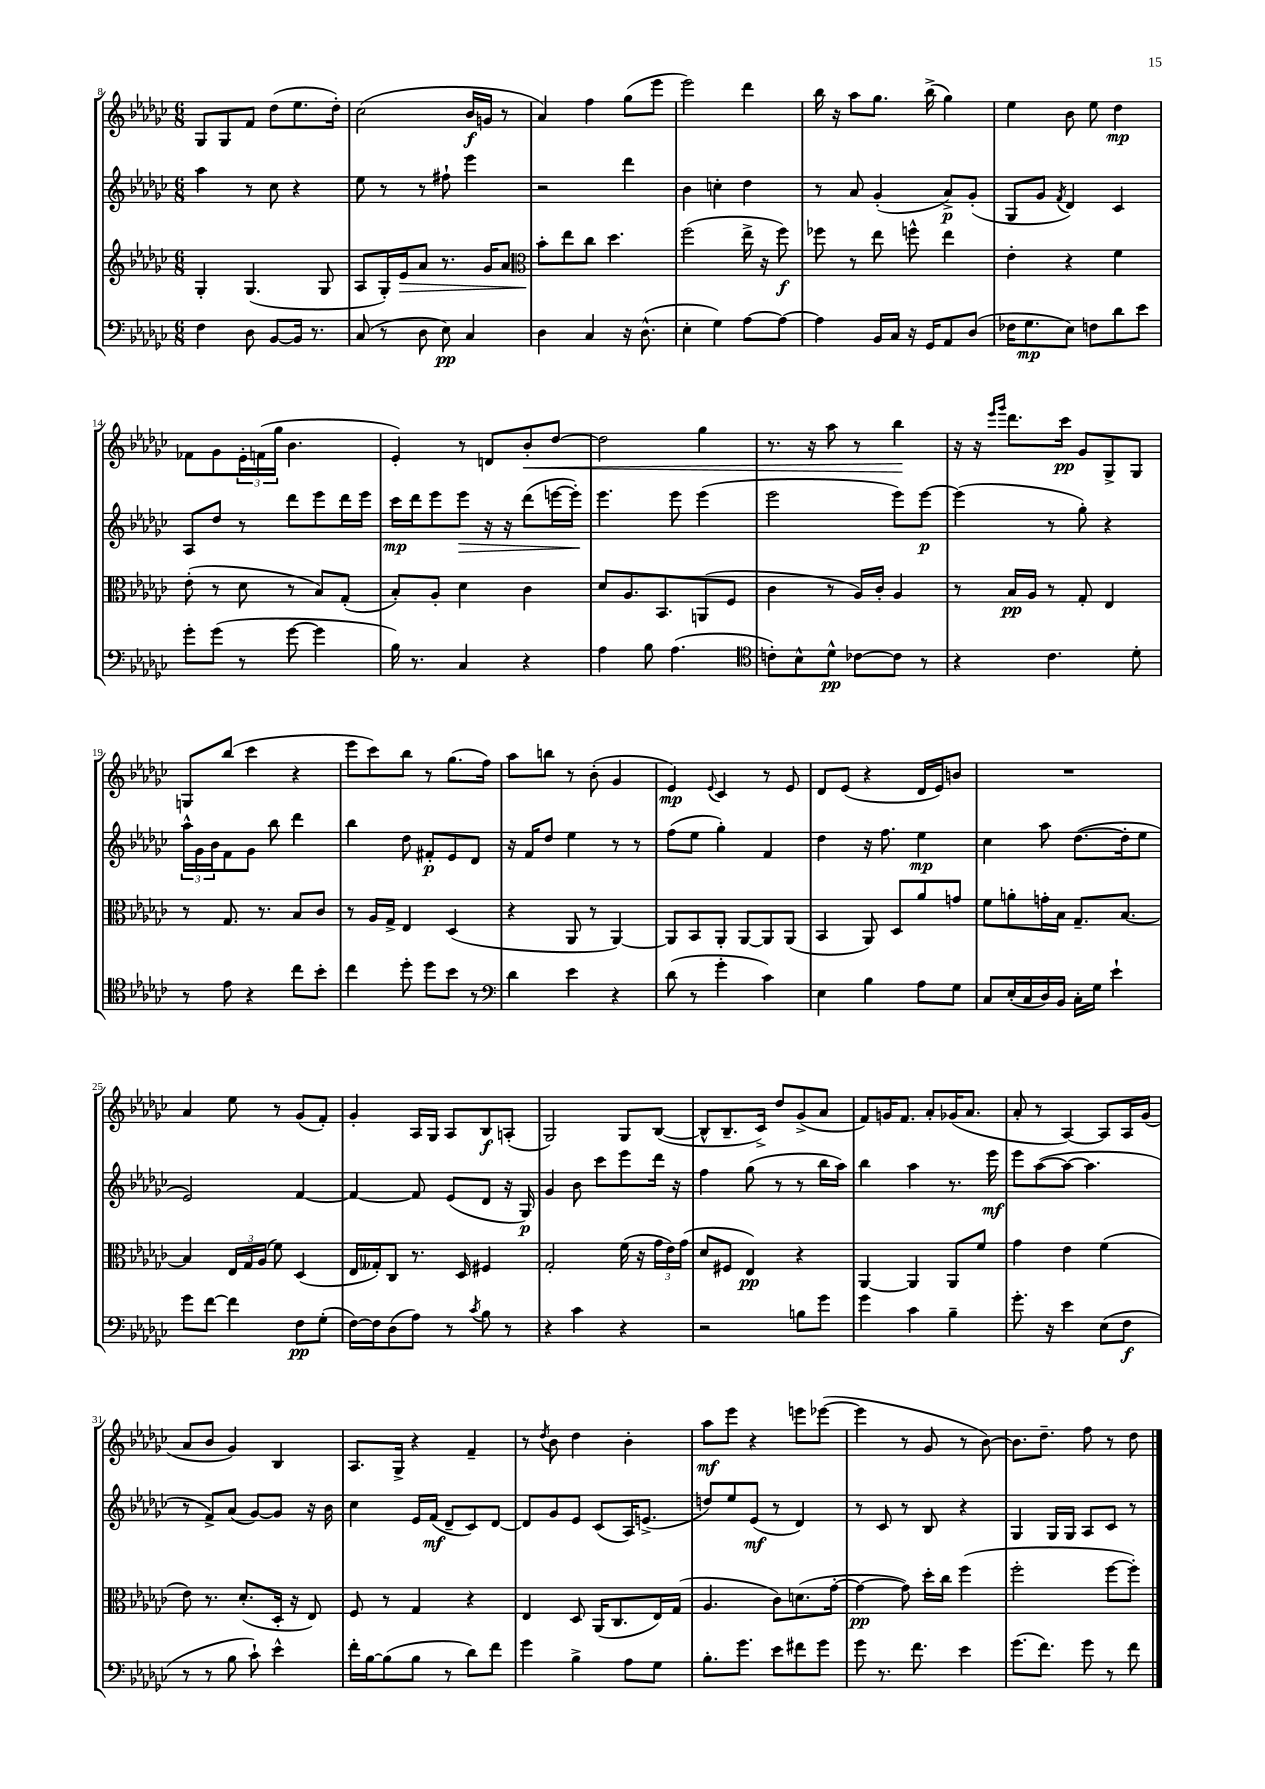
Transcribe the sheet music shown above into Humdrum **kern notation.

**kern	**kern	**kern	**kern
*staff4	*staff3	*staff2	*staff1
*clefF4	*clefG2	*clefG2	*clefG2
*k[b-e-a-d-g-c-]	*k[b-e-a-d-g-c-]	*k[b-e-a-d-g-c-]	*k[b-e-a-d-g-c-]
*M6/8	*M6/8	*M6/8	*M6/8
4F\	4G-'/	4aa-\	8G-/L
.	.	.	8G-/
8D-\	(4.G-/	8r	8f/J
[8BB-/L	.	8cc-\	(8dd-\L
16BB-/]Jk	.	4r	8.ee-\
8.r	.	.	.
.	8G-/	.	.
.	.	.	16dd-'\Jk)
=	=	=	=
(8C-/	8A-/L	8ee-\	(2cc-\
8r	16G-'/L)	8r	.
.	16e-/J	.	.
8D-\	8a-/J	8r	.
8E-\)	8.r	8ff#`\	.
4C-/	.	4eee-\	16b-/LL
.	16g-/LK	.	16g/JJ
.	8a-/J	.	8r
=	=	=	=
*	*clefC3	*	*
4D-\	8b-'\L	2r	4a-/)
.	8ee-\	.	.
4C-/	8cc-\J	.	4ff\
.	4.dd-\	.	.
16r	.	4ddd-\	(8gg-\L
(8.D-^^\	.	.	.
.	.	.	8eee-\J
=	=	=	=
4E-'\	(2ff\	4b-\	2eee-\)
4G-\)	.	4cc'\	.
[8A-\L	16ee-^\	4dd-\	4ddd-\
.	16r	.	.
8A-\_J	8ff\)	.	.
=	=	=	=
4A-\]	8ff-\	8r	16bb-\
.	.	.	16r
.	8r	8a-/	8aa-\L
16BB-/LL	8ee-\	(4g-'/	8.gg-\J
16C-/JJ	.	.	.
16r	8ff^^\	.	.
16GG-/LK	.	.	(16bb-^\
8AA-/	4ee-\	8a-^/L)	4gg-\)
(8D-/J	.	(8g-'/J	.
=	=	=	=
16F-\LK	4e-'\	8G-/L	4ee-\
8.G-\	.	.	.
.	.	8g-/J	.
.	.	8qf/	.
8E-\J)	4r	4d-/)	8b-\
8F\L	.	.	8ee-\
8d-\	4f\	4c-/	4dd-\
8e-\J	.	.	.
=	=	=	=
8g-'\L	(8e-'\	8A-/L	8f-\L
(8g-\J	8r	8dd-/J	8g-\
8r	8d-\	8r	24e-'\L
.	.	.	(24f\
.	.	.	24gg-\JJ
[8g-\	8r	8ddd-\L	4.b-\
4g-\]	8B-/L)	8eee-\	.
.	(8G-'/J	16ddd-\L	.
.	.	16eee-\JJ	.
=	=	=	=
16B-\)	8B-'/L)	16ccc-\LL	4e-'/)
8.r	.	16ddd-\J	.
.	8A-'/J	8eee-\	.
4C-/	4d-\	8eee-\J	8r
.	.	16r	8d/L
.	.	16r	.
4r	4c-\	(8ddd-\L	8b-'/
.	.	[16eee\L	[8dd-/J
.	.	16eee'\]JJ)	.
=	=	=	=
4A-\	8d-/L	4.eee-\	2dd-\]
.	8.A-/	.	.
8B-\	.	.	.
.	8.BB-/	.	.
(4.A-\	.	8eee-\	.
.	(8AA/	(4eee-\	4gg-\
.	8F/J	.	.
=	=	=	=
*clefC4	*	*	*
8c'\L)	4c-\	2eee-\	8.r
8B-^^\	.	.	.
.	.	.	16r
8d-^^\J	8r	.	8aa-\
[8c-\L	16A-/LL)	.	8r
.	16c-'/JJ	.	.
8c-\]J	4A-/	8eee-\L)	4bb-\
8r	.	[8eee-\J	.
=	=	=	=
4r	8r	(4eee-\]	16r
.	.	.	16r
.	.	.	16qqeee-/LL
.	.	.	16qqggg-/JJ
.	16B-/LL	.	8.ddd-\L
.	16A-/JJ	.	.
4.c-\	8r	8r	.
.	.	.	16ccc-\Jk
.	8G-'/	8gg-'\)	8g-/L
.	4E-/	4r	8G-^/
8d-'\	.	.	8G-/J
=	=	=	=
8r	8r	24aa-^^\LL	8G/L
.	.	24g-\	.
.	.	24b-\J	.
8e-\	8.G-/	8f\	(8bb-/J
4r	.	8g-\J	4ccc-\
.	8.r	.	.
.	.	8bb-\	.
8cc-\L	8B-/L	4ddd-\	4r
8b-'\J	8c-/J	.	.
=	=	=	=
4cc-\	8r	4bb-\	8eee-\L
.	16A-/LL	.	8ccc-\)
.	16G-^/JJ	.	.
8dd-'\	4E-/	8dd-\	8bb-\J
8dd-\L	.	8f#'/L	8r
8b-\J	(4D-/	8e-/	(8.gg-\L
8r	.	8d-/J	.
.	.	.	16ff\Jk)
=	=	=	=
*clefF4	*	*	*
4d-\	4r	16r	8aa-\L
.	.	16f/LK	.
.	.	8dd-/J	8bb\J
4e-\	8AA-/	4ee-\	8r
.	8r	.	(8b-'\
4r	[4AA-/)	8r	4g-/
.	.	8r	.
=	=	=	=
(8d-\	8AA-/]L	(8ff\L	4e-/)
8r	8BB-/	8ee-\J	.
.	.	.	8qqe-/
4g-'\	8AA-'/J	4gg-'\)	4c-/
.	[8AA-/L	.	.
4c-\)	8AA-/]	4f/	8r
.	(8AA-/J	.	8e-/
=	=	=	=
4E-\	4BB-/	4dd-\	8d-/L
.	.	.	(8e-/J
4B-\	8AA-/)	16r	4r
.	.	8.ff\	.
.	8D-/L	.	.
8A-\L	8a-/	4ee-\	16d-/LL
.	.	.	16e-/J)
8G-\J	8g/J	.	8b/J
=	=	=	=
8C-/L	8f\L	4cc-\	2.r
(16E-'/L	8a'\	.	.
16C-/	.	.	.
16D-/)	16g'\L	8aa-\	.
16BB-/JJ	16B-\JJ	.	.
16C-'\LL	8.G-~/L	([8.dd-\L	.
16G-\JJ	.	.	.
4e-`\	.	.	.
.	[8.B-/J	16dd-'\]k	.
.	.	8ee-\J	.
=	=	=	=
8g-\L	4B-/]	2e-/)	4a-/
[8f\J	.	.	.
4f\]	24E-/LL	.	8ee-\
.	24G-/	.	.
.	(24A-/JJ	.	.
.	8f\)	.	8r
8F\L	(4D-/	[4f/	(8g-/L
(8G-'\J	.	.	8f'/J)
=	=	=	=
[16F\LL)	16E-/LL	4f/_	4g-'/
16F\]J	16G--'/J)	.	.
(8D-\	8C-/J	.	.
8A-\J)	8.r	8f/]	16A-/LL
.	.	.	16G-/JJ
8r	.	(8e-/L	8A-/L
.	16D-/	.	.
8qc-/	.	.	.
8B-\	4F#/	8d-/J	8B-/
8r	.	16r	(8A'/J
.	.	16G-/)	.
=	=	=	=
4r	2G-'/	4g-/	2G-/)
4c-\	.	8b-\	.
.	.	8ccc-\L	.
4r	(16f\	8eee-\	8G-/L
.	16r	.	.
.	24g-\LL	16ddd-\Jk	([8B-/J
.	24e-\)	.	.
.	.	16r	.
.	(24g-\JJ	.	.
=	=	=	=
2r	8d-/L	4ff\	8B-^^/]L
.	8F#/J	.	8.B-~/
.	4E-/)	(8gg-\	.
.	.	.	16c-^/Jk)
.	.	8r	8dd-/L
8B\L	4r	8r	(8g-^/
8g-\J	.	16bb-\LL	8a-/J
.	.	16aa-\JJ)	.
=	=	=	=
4g-\	[4AA-/	4bb-\	8f/L)
.	.	.	16g/K
.	.	.	8.f/J
4c-\	4AA-/]	4aa-\	.
.	.	.	8a-'/L
4B-~\	8AA-/L	8.r	(16g-/K
.	.	.	8.a-/J
.	8f/J	.	.
.	.	16eee-\	.
=	=	=	=
8.g-'\	4g-\	8eee-\L	8a-'/
.	.	([8aa-\	8r
16r	.	.	.
4e-\	4e-\	8aa-\_J	[4A-/)
.	.	4.aa-\]	.
(8E-\L	(4f\	.	8A-/]L
8F\J	.	.	16A-/L
.	.	.	(16g-/JJ
=	=	=	=
8r	8e-\)	8r	8a-/L
8r	8.r	8f^/L)	8b-/J
8B-\	.	(8a-/J	4g-/)
.	(8.d-'/L	.	.
8c-`\)	.	[8g-/L)	.
4e-^^\	16D-'/Jk	8g-/]J	4B-/
.	16r	.	.
.	8E-/)	16r	.
.	.	16b-\	.
=	=	=	=
16f'\LL	8F/	4cc-\	8.A-/L
[16B-\J	.	.	.
(8B-\]	8r	.	.
.	.	.	16G-^/Jk
8B-\J	4G-/	16e-/LL	4r
.	.	(16f/JJ	.
8r	.	8d-~/L	.
8d-\L)	4r	8c-/)	4f~/
8f\J	.	[8d-/J	.
=	=	=	=
4g-\	4E-/	8d-/]L	8r
.	.	.	8qdd-/
.	.	8g-/	8b-\
4B-^\	8D-/	8e-/J	4dd-\
.	(16AA-/LK	(8c-/L	.
.	8.C-/	.	.
8A-\L	.	16A-/K)	4b-'\
.	.	(8.e^/J	.
8G-\J	16E-/L)	.	.
.	(16G-/JJ	.	.
=	=	=	=
8.B-'\L	4.A-/	8dd/L)	8aa-\L
.	.	8ee-/	8eee-\J
8.g-\J	.	.	.
.	.	(8e-/J	4r
8e-\L	8c-\L)	8r	.
8f#\	(8.d\	4d-/)	8eee\L
8g-\J	.	.	([8eee-\J
.	[16g-'\Jk	.	.
=	=	=	=
8g-\	4g-\_	8r	4eee-\]
8.r	.	8c-/	.
.	8g-\])	8r	8r
8.f\	.	.	.
.	16dd-'\LL	8B-/	8g-/
.	16cc-\JJ	.	.
4e-\	(4ff\	4r	8r
.	.	.	[8b-\)
=	=	=	=
(8.g-\L	2ff'\	4G-/	8.b-\]L
8.f\J)	.	.	8.dd-~\J
.	.	16G-/LL	.
.	.	16G-/JJ	.
8g-\	.	8A-/L	8ff\
8r	[8ff\L	8c-/J	8r
8f\	8ff'\]J)	8r	8dd-\
==	==	==	==
*-	*-	*-	*-
